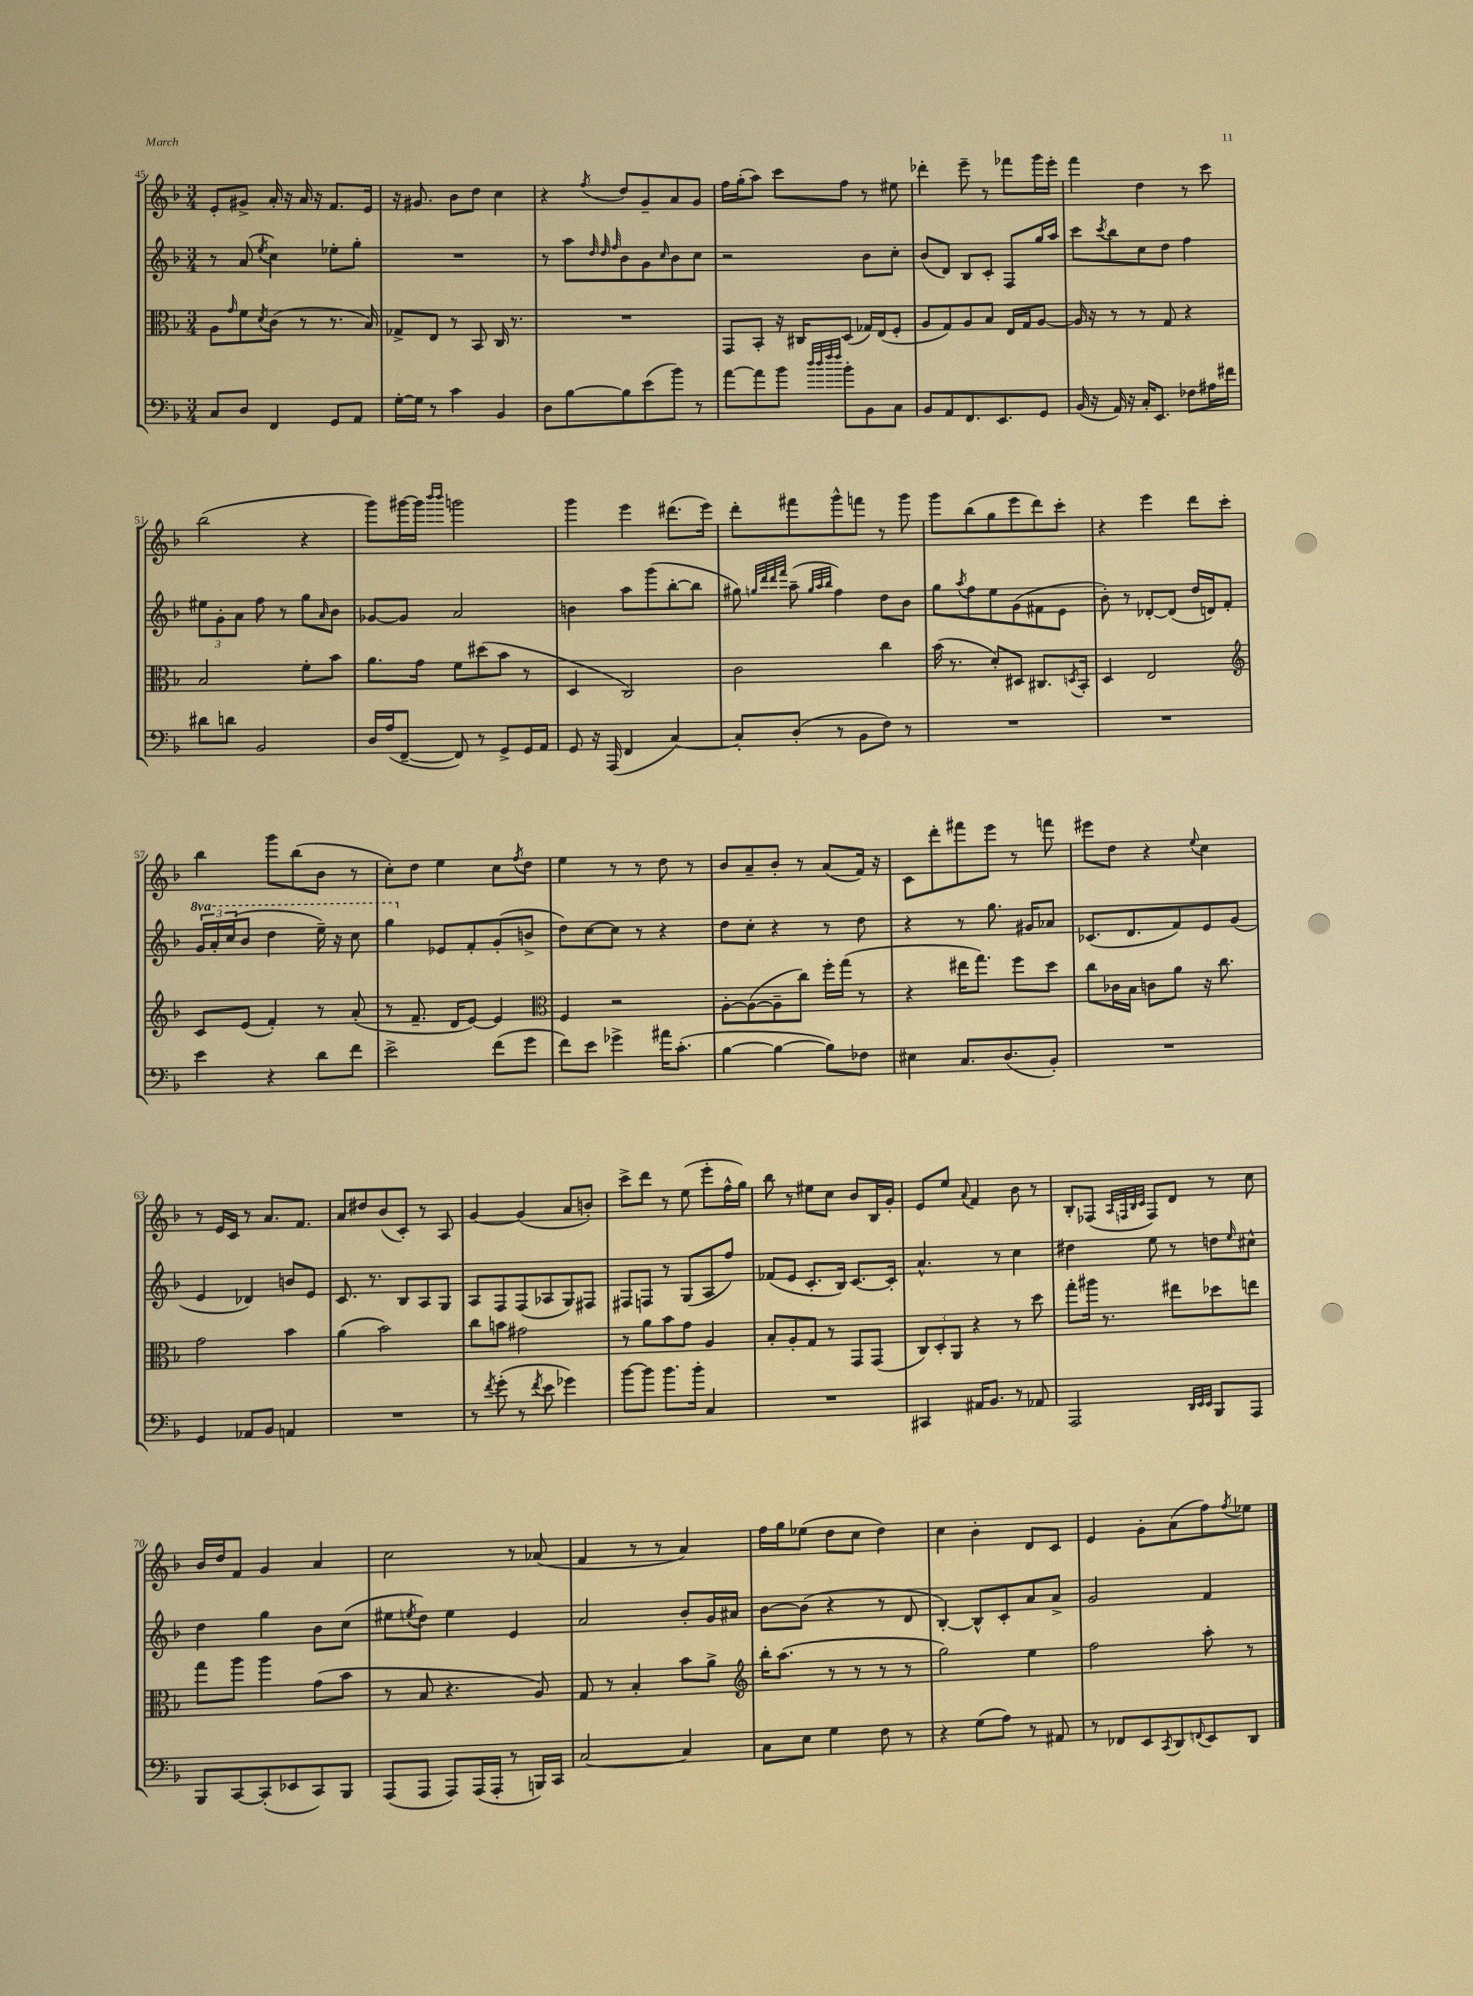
<<
\new StaffGroup <<
\new Staff = "s0" {
    \clef treble \key f \major \numericTimeSignature \time 3/4
    e'8-. gis'8-> a'16-. r16 a'16 r16 f'8. e'16 |
    r16 gis'8. bes'8 d''8 c''4 |
    r4 \acciaccatura { f''8 } d''8 g'8-- a'8 g'8 |
    f''16 g''16-.( a''8) c'''8 f''8 r8 eis''8 |
    des'''4-. e'''8-- r8 fes'''8 g'''16 e'''16-. |
    f'''4 d''4 r8 c'''8 |
    bes''2( r4 |
    g'''8) gis'''16~ gis'''16 \grace { bes'''16 bes'''16 } g'''2 |
    g'''4 e'''4 dis'''8.( e'''16) |
    d'''8-. fis'''8 g'''8-^ f'''8 r8 g'''8 |
    g'''8 bes''8( g''8 e'''8 d'''8) c'''8-. |
    r4 e'''4 d'''8 c'''8-. |
    bes''4 g'''8 bes''8( bes'8 r8 |
    c''8-.) d''8 e''4 c''8 \acciaccatura { f''8 } d''8 |
    e''4 r8 r8 d''8 r8 |
    bes'8 a'8-- bes'8-. r8 a'8( f'16) r16 |
    c'8 d'''8-. fis'''8 e'''8 r8 f'''8 |
    eis'''8 d''8 r4 \appoggiatura { e''8 } c''4 |
    r8 e'16 c'16 r8 a'8. f'8. |
    a'8 dis''8 bes'8( c'8-.) r8 a8 |
    g'4~ g'4( a'8 b'8-.) |
    c'''8-> d'''8 r8 e''8( e'''8-. f''16-^ g''16) |
    bes''8 r8 eis''8 c''8 bes'8 bes16 g'16-. |
    e'8 e''8 \appoggiatura { a'8 } f'4 bes'8 r8 |
    bes8-. fes8( \grace { a32 f32 bes32 c'32 } f8) d'8 r8 c''8 |
    bes'16 d''16 f'8 g'4 a'4 |
    c''2 r8 aes'8( |
    f'4 r8 r8 a'4) |
    f''16 g''16 ees''8( d''8 c''8 d''4) |
    c''4 bes'4-. d'8 c'8 |
    e'4 g'8-. a'8( f''8) \acciaccatura { f''8 } ees''8 \bar "|." |
}
\new Staff = "s1" {
    \clef treble \key f \major \numericTimeSignature \time 3/4 \set Staff.ottavationMarkups = #ottavation-simple-ordinals
    r8 a'8( \acciaccatura { e''8 } c''4) ees''8-. g''8-. |
    R2. |
    r8 a''8 \grace { d''32 d''32 f''32 } bes'8 g'8 \grace { c''16 } bes'8 c''8 |
    r2 bes'8 c''8-. |
    bes'8( d'8) bes8 c'8-. f8 g''16 a''16 |
    c'''8 \acciaccatura { c'''8 } bes''8 c''8 d''8 f''4 |
    \tuplet 3/2 { eis''8 g'8-. a'8 } f''8 r8 g''8 \grace { a'16 } bes'8 |
    ges'8~ ges'8 a'2 |
    b'4 a''8 g'''8( bes''8~-. bes''8 |
    gis''8) \grace { g''32 d'''32 d'''32 f'''32 } a''8--( \grace { g''32 a''32 bes''32 } f''4) d''8 bes'8 |
    g''8 \acciaccatura { a''8 } f''8 e''8 g'8( fis'8 e'8 |
    bes'8-.) r8 des'8~-. des'8( d''16 d'16) f'8-. |
    \tuplet 3/2 { \ottava #1 g''16 a''16-. c'''16( } bes''8 d'''4 e'''16--) r16 c'''8 |
    g'''4 \ottava #0 ees'8 f'8-. g'8-.( b'8-> |
    d''8) c''8~ c''8 r8 r4 |
    d''8 c''8-. r4 r8 d''8 |
    r4 r8 g''8. gis'16 aes'8 |
    ces'8.( d'8. f'8) e'8 g'8( |
    e'4 des'4) b'8 e'8 |
    c'8. r8. bes8 a8 g8 |
    a8 f8 f8( aes8 g8) fis8 |
    fis8 f8 r8 g8( a8 f''8) |
    fes'8( e'8 c'8.-. bes16) c'8.~ c'16-. |
    a'4.-^ r8 c''4 |
    dis''4 e''8 r8 d''8 \grace { e''16 } cis''8-^ |
    d''4 g''4 bes'8 c''8( |
    eis''8 \acciaccatura { e''8 } d''8) e''4 e'4 |
    a'2 bes'8-. g'16 ais'16 |
    bes'8~ bes'8( r4 r8 d'8 |
    bes4~-.) bes8-^ c'8-. a'8 a'8-> |
    g'2 f'4 \bar "|." |
}
\new Staff = "s2" {
    \clef alto \key f \major \numericTimeSignature \time 3/4
    a8 \grace { g'16 } f'8 \acciaccatura { d'8 } c'8( r8 r8. bes16) |
    ges8-> e8 r8 bes,8 c16 r8. |
    R2. |
    g,8 bes,8-. r16 cis16 d8( ges16) e16( f8-. |
    a8 g8) a8 bes8 e16 g16 a8~ |
    a16 r16 r8 r8 g8 r4 |
    bes2 f'8-. bes'8 |
    a'8. g'16 f'8 dis''8( bes'8 r8 |
    d4 c2) |
    c'2 c''4 |
    bes'16( r8. d'8-.) dis8 cis8. \acciaccatura { d8 } bes,16-. |
    d4 e2 |
    \clef treble c'8 e'8( f'4-.) r8 a'8-.( |
    r8 f'8.-- d'16 e'8~) e'4 |
    \clef alto f4 r2 |
    a8~-. a8~( a8-- c''8) f''16-. g''16( r8 |
    r4 eis''16 g''8.) f''8 d''8 |
    c''8 ces'16 bes16 c'8 a'8 r16 c''8. |
    g'2 bes'4 |
    a'4( bes'2) |
    c''8 b'8 gis'2 |
    r8 a'8 bes'8 g'8 a4 |
    bes8-. a8-. g8 r8 g,8 g,8( |
    \tuplet 3/2 { c8) d8-. a,8 } r4 r8 d''8 |
    g''8-. ais''16 r8. eis''8 des''8 e''8 |
    g''8 a''8 a''4 g'8( bes'8 |
    r8 bes8 r4. a8) |
    g8 r8 bes4-. bes'8 a'8-> |
    \clef treble bes''16-. a''8.( r8 r8 r8 r8 |
    g''2) e''4 |
    f''2 a''8-. r8 \bar "|." |
}
\new Staff = "s3" {
    \clef bass \key f \major \numericTimeSignature \time 3/4
    c8 d8 f,4 g,8 a,8 |
    g16~-. g16 r8 c'4 bes,4 |
    d8 bes8~ bes8 e'8( bes'8) r8 |
    a'8~ a'8 bes'8 \grace { d''32 d''32 f''32 f''32 } bes'8-. bes,8 c8 |
    bes,8 a,8 f,8. e,8. g,8 |
    bes,16( r16 a,16) r16 c16-. e,8. fes8 ais16 fis'16 |
    dis'8 d'8 bes,2 |
    d16 a16( f,8~-- f,8) r8 g,8-> g,16 a,16 |
    g,8 r16 a,,16( f,4 c4~) |
    c8-. d8-.( r8 bes,8 f8) r8 |
    R2. |
    R2. |
    e'4 r4 d'8 f'8 |
    e'2-> f'8( g'8 |
    f'8) e'8 ges'4-> ais'16 c'8.-.( |
    bes4~ bes4~ bes8) fes8 |
    eis4 c8. d8.( bes,8-.) |
    R2. |
    g,4 aes,8 bes,8 a,4 |
    R2. |
    r8 \acciaccatura { f'8 } g'8-.( r8 \acciaccatura { f'8 } e'8 ges'4) |
    bes'8~ bes'8 bes'8. bes'16-. c4 |
    R2. |
    cis,4 ais,16 bes,8. r8 aes,8 |
    a,,2 \grace { d,32 e,32 e,32 } bes,,8 a,,8 |
    bes,,8 c,8~ c,8-.( ees,8 c,8) bes,,8 |
    a,,8( a,,8 a,,8) a,,16( a,,16-. r8 b,,16) c,16 |
    c2~ c4 |
    c8 e8 g4 f8 r8 |
    r4 g8( a8) r8 ais,8 |
    r8 fes,8 e,8 \acciaccatura { c,8 } d,8 \appoggiatura { f,8 } e,8 d,8 \bar "|." |
}
>>
>>
\layout { \context { \Score currentBarNumber = #45 } }
